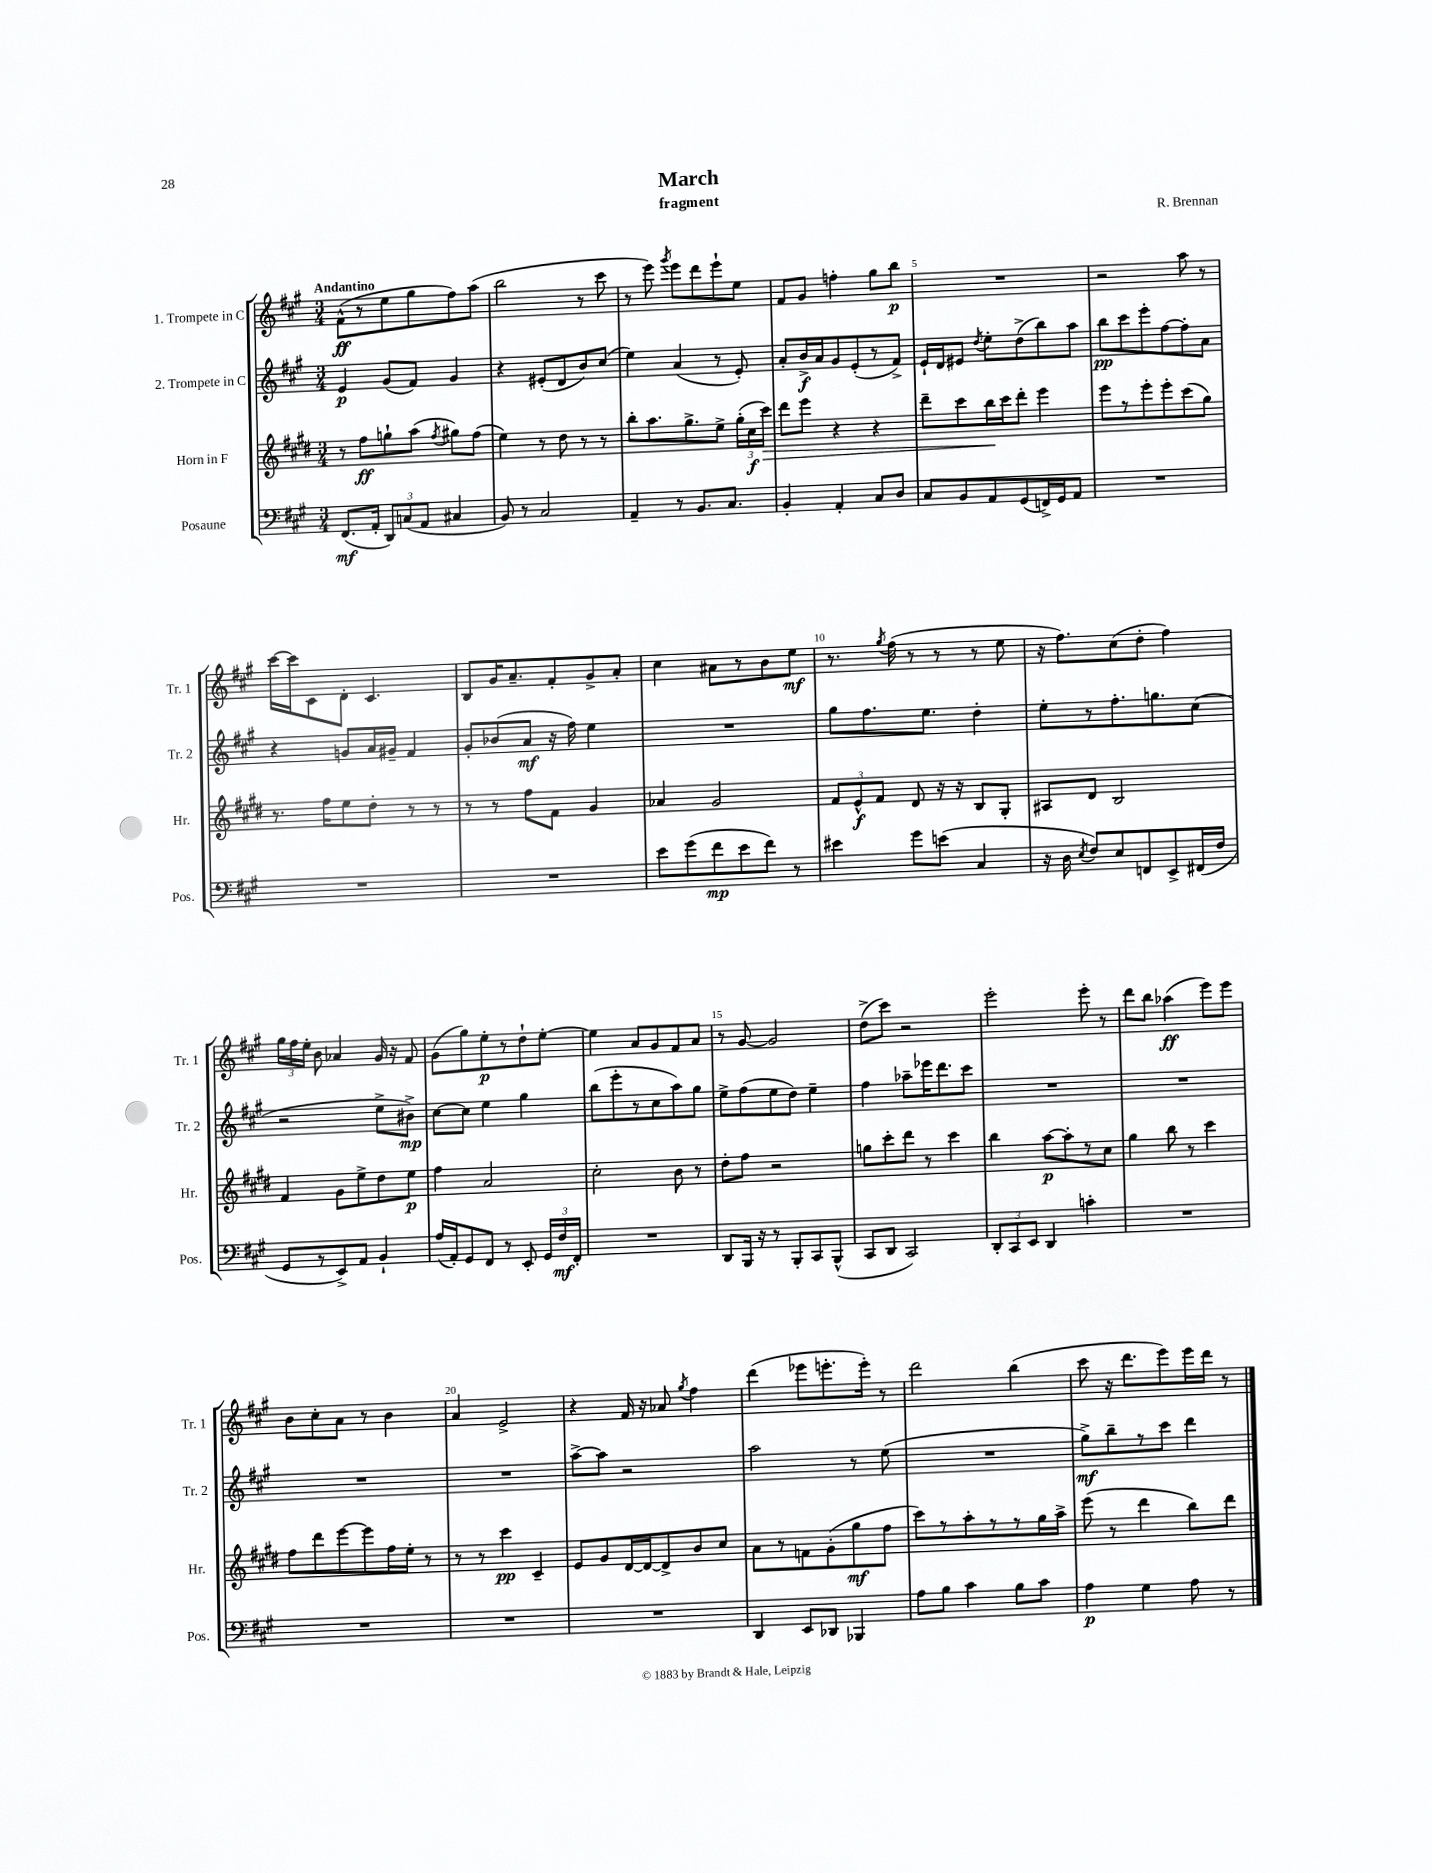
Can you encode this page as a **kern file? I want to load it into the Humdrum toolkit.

**kern	**kern	**kern	**kern
*staff4	*staff3	*staff2	*staff1
*clefF4	*clefG2	*clefG2	*clefG2
*k[f#c#g#]	*k[f#c#g#d#]	*k[f#c#g#]	*k[f#c#g#]
*M3/4	*M3/4	*M3/4	*M3/4
(8.FF#	8r	4e	(8f#^^
.	8ff#	.	8r
16AA'	.	.	.
12DD)	8gg`	(8g#	8ee
(12C	.	.	.
.	(8aa	8f#)	8gg#
12AA	.	.	.
.	8qff#	.	.
4C#	8gg#)	4g#	8ff#)
.	(8ff#	.	(8aa
=	=	=	=
8BB)	4ee)	4r	2bb
8r	.	.	.
2C#	8r	(8e#'	.
.	8dd#	8d	.
.	8r	8b)	8r
.	8r	(8cc#	8ccc#
=	=	=	=
4AA~	8bb'	4ee)	8r
.	8.aa	.	8eee)
.	.	.	8qggg#
8r	.	(4a	8eee
.	8.gg#^	.	.
8.BB	.	.	8ddd
.	8ee^	8r	8eee`
8.C#	.	.	.
.	(24gg#'	8e')	8ee
.	24cc#	.	.
.	24ccc#)	.	.
=	=	=	=
4BB'	8ddd#	8a'	8f#
.	8eee	16b^	8g#
.	.	16a	.
4AA'	4r	8g#	4ff'
.	.	(8e'	.
8C#	4r	8r	8gg#
8D	.	8f#^)	8bb
=	=	=	=
8C#	8ddd#~	16e`	2.r
.	.	16d	.
8BB	8ccc#	8e#	.
.	.	8qdd	.
8AA	16bb	8ee'	.
.	16ccc#	.	.
(8GG#	8ddd#'	(8dd^	.
16FF^)	4eee	8bb)	.
16GG#	.	.	.
8AA	.	8aa	.
=	=	=	=
2.r	8eee	8bb	2r
.	8r	8ccc#	.
.	8eee'	8eee'	.
.	8eee'	[8ff#	.
.	(8ccc#	8ff#']	8aa
.	8gg#)	8a	8r
=	=	=	=
2.r	8.r	4r	[16ccc#
.	.	.	16ccc#]
.	.	.	8c#
.	16ff#	.	.
.	8ee	8g	8d'
.	8dd#'	16a	4.c#
.	.	16g#~	.
.	8r	4f#	.
.	8r	.	.
=	=	=	=
2.r	8r	8g#'	8B
.	8r	(8b-	16g#
.	.	.	8.a~
.	8ff#	8a	.
.	8f#	16r	8f#'
.	.	16ff#)	.
.	4g#	4ee	8g#^
.	.	.	8a'
=	=	=	=
8e	4a-	2.r	4cc#
(8g#	.	.	.
8f#	2g#	.	8a#
8e	.	.	8r
8f#)	.	.	8b
8r	.	.	8ee
=	=	=	=
4e#	12f#	8gg#	8.r
.	12e^^	.	.
.	.	8.ff#	.
.	12f#	.	.
.	.	.	8qgg#
.	.	.	(16ff#
8g#	8d#	.	8r
.	.	8.ee	.
(8e	16r	.	8r
.	16r	.	.
4C#	8B	4dd'	8r
.	8G#'	.	8ee
=	=	=	=
16r	8A#	8ee'	16r
16D	.	.	8.ff#)
8qE	.	.	.
8F#)	8d#	8r	.
8E	2B	8.ff#'	(8cc#
8FF	.	.	8dd'
.	.	8.gg	.
8EE^	.	.	4ff#)
(16FF#	.	(8cc#	.
16F#	.	.	.
=	=	=	=
8GG#	4f#	2r	24gg#
.	.	.	24ff#
.	.	.	24ee'
8r	.	.	8b
8EE^)	8g#	.	4a-
8AA	8ee^	.	.
4BB`	8dd#	8ee^	16g#
.	.	.	16r
.	8ee	8b#^)	8f#
=	=	=	=
(16A	4ff#	[8cc#	(8g#
16AA')	.	.	.
8GG#	.	8cc#]	8gg#)
8FF#	2a	4ee	8ee'
8r	.	.	8r
8EE'	.	4gg#	8dd`
24GG#	.	.	[8ee'
24F#	.	.	.
24FF#'	.	.	.
=	=	=	=
2.r	2cc#'	(8bb	4ee]
.	.	8eee'	.
.	.	8r	8a
.	.	8cc#	8g#
.	8b	8aa)	8f#
.	8r	8gg#	8a
=	=	=	=
8DD	8dd#'	8ee^	8r
16BBB	8ff#	(8ff#	[8g#
16r	.	.	.
8r	2r	8ee	2g#]
8BBB'	.	8dd)	.
8CC#	.	4ee~	.
(8BBB^^	.	.	.
=	=	=	=
8CC#	8gg	4ff#	(8dd^
8DD	8ccc#'	.	8ccc#)
2CC#)	8ddd#	8aa-~	2r
.	8r	16eee-	.
.	.	8.ddd	.
.	4ccc#	.	.
.	.	8ccc#	.
=	=	=	=
12DD'	4bb	2.r	2eee'
12CC#	.	.	.
12EE	.	.	.
4DD	[8aa	.	.
.	8aa']	.	.
4c'	8r	.	8eee'
.	8cc#	.	8r
=	=	=	=
2.r	4gg#	2.r	8ddd
.	.	.	8bb
.	8bb	.	(4aa-
.	8r	.	.
.	4ccc#	.	8eee)
.	.	.	8eee
=	=	=	=
2.r	8ff#	2.r	8b
.	8ddd#	.	8cc#'
.	[8eee	.	8a
.	8eee]	.	8r
.	16ff#	.	4b
.	16ee'	.	.
.	8r	.	.
=	=	=	=
2.r	8r	2.r	4a
.	8r	.	.
.	4ccc#	.	2e^
.	4c#~	.	.
=	=	=	=
2.r	8e	[8aa^	4r
.	8g#	8aa]	.
.	[16d#	2r	16f#
.	16d#_	.	16r
.	8d#^]	.	8a-
.	.	.	8qgg#
.	8b	.	4ff#
.	8cc#	.	.
=	=	=	=
4DD	8a	2aa	(4ddd
.	8r	.	.
8EE	8f	.	8eee-
8DD-	(8g#'	.	8.eee'
4BBB-	8gg#	8r	.
.	.	.	16eee')
.	8ff#	(8ee	8r
=	=	=	=
8A	8ccc#)	2.r	2ddd
8B	8r	.	.
4c#	8aa'	.	.
.	8r	.	.
8B	8r	.	(4bb
8c#	16gg#	.	.
.	16aa^	.	.
=	=	=	=
4A	(8eee	8gg#^)	8ccc#
.	8r	8bb~	16r
.	.	.	8.ddd
4G#	4ddd#	8r	.
.	.	8ccc#	8eee)
8A	8bb)	4ddd	16eee
.	.	.	16ddd
8r	8ddd#	.	8r
==	==	==	==
*-	*-	*-	*-
